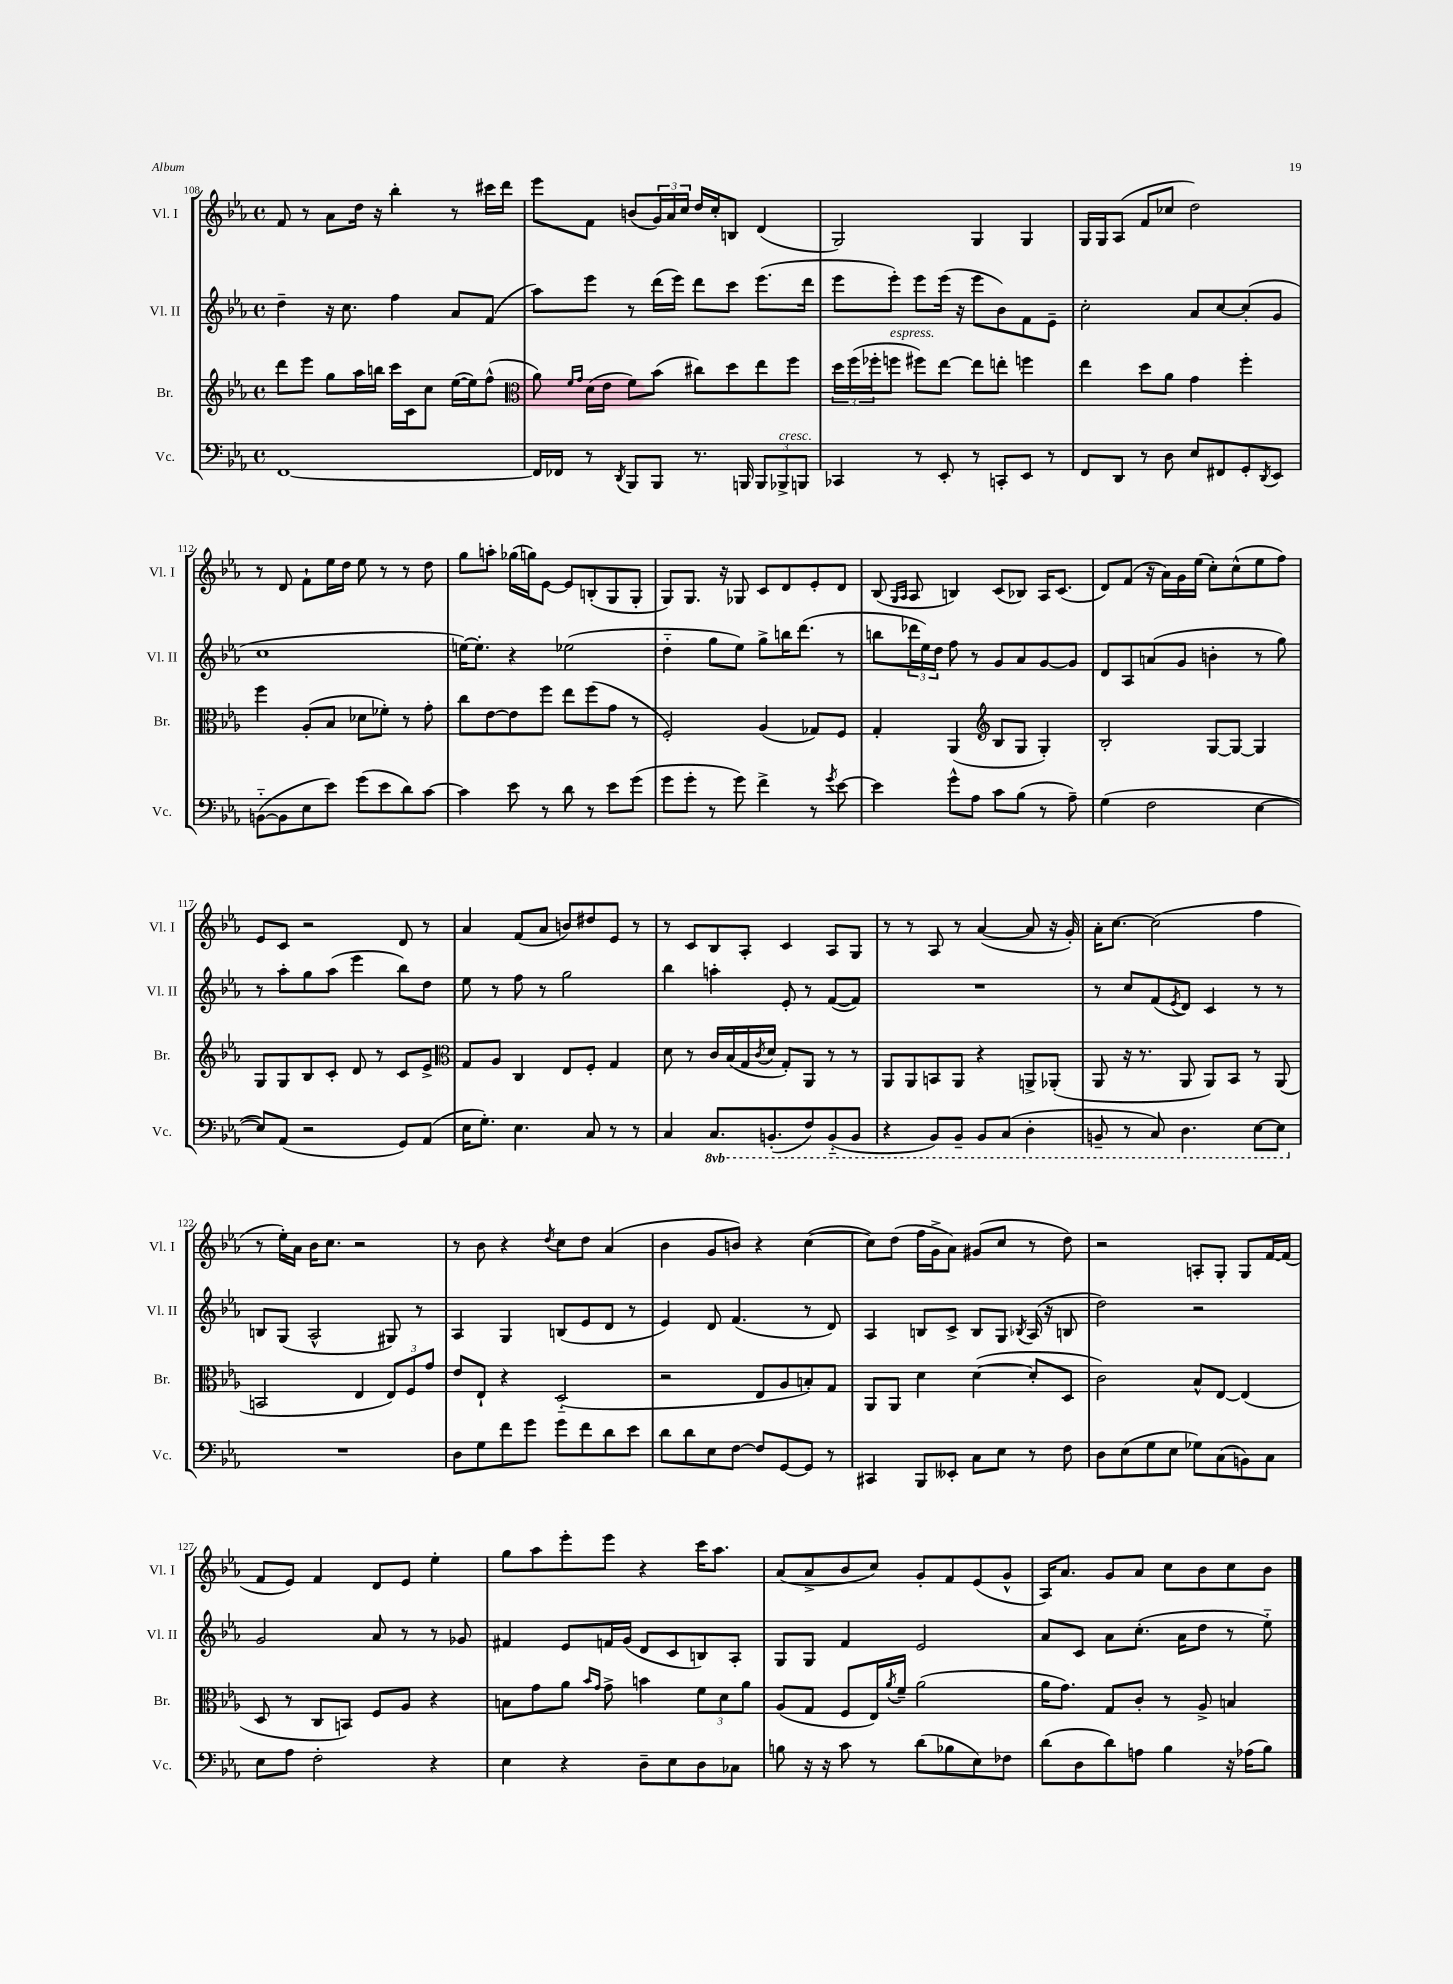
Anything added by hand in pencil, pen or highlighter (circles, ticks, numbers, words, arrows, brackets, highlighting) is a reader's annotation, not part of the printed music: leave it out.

**kern	**kern	**kern	**kern
*staff4	*staff3	*staff2	*staff1
*clefF4	*clefG2	*clefG2	*clefG2
*k[b-e-a-]	*k[b-e-a-]	*k[b-e-a-]	*k[b-e-a-]
*M4/4	*M4/4	*M4/4	*M4/4
*met(c)	*met(c)	*met(c)	*met(c)
[1FF	8ddd	4dd~	8f
.	8eee-	.	8r
.	8gg	16r	8a-
.	.	8.cc	.
.	16aa-	.	16dd
.	16bb	.	16r
.	16ccc	4ff	4bb-'
.	16c	.	.
.	8cc	.	.
.	([16ee-	8a-	8r
.	16ee-])	.	.
.	(8ff^^	(8f	16ccc#
.	.	.	16ddd
=	=	=	=
*	*clefC3	*	*
16FF]	8a-)	8aa-)	8eee-
16FF-	.	.	.
.	16qqf	.	.
.	16qqg	.	.
8r	(16d	8eee-	8f
.	16e-	.	.
8qDD	.	.	.
8BBB-	8f)	8r	(8b
8BBB-	(8b-	(16ddd	24g)
.	.	.	24a-
.	.	16eee-)	.
.	.	.	24cc
8.r	8cc#)	8ddd	16dd
.	.	.	16cc'
.	8dd	8ccc	8B
16BBB	.	.	.
12BBB	8ee-	(8.eee-	(4d
12BBB-^	.	.	.
.	8ff	.	.
12BBB	.	.	.
.	.	16ddd	.
=	=	=	=
4CC-	24dd	8eee-	2G)
.	(24ff	.	.
.	24ff-'	.	.
.	8ff	8eee-')	.
8r	8ff#)	8eee-	.
8EE-'	[8ee-	(16eee-	.
.	.	16r	.
8r	8ee-]	8eee-	4G
8CC'	8ee'	8b-)	.
8EE-	4ff	8f	4G
8r	.	8e-~	.
=	=	=	=
8FF	4ee-	2cc'	16G
.	.	.	16G
8DD	.	.	(8A-
8r	8dd	.	8f
8D	8a-	.	8cc-
8E-	4g	8a-	2dd)
8FF#	.	[8cc	.
8GG'	4ff'	(8cc']	.
8qDD	.	.	.
8EE-	.	8g	.
=	=	=	=
([8BB'~	4ff	1cc	8r
8BB]	.	.	8d
8E-	(8A-'	.	8f`
8e-)	8B-	.	16ee-
.	.	.	16dd
(8g	8d-	.	8ee-
8e-	8f-')	.	8r
8d)	8r	.	8r
[8c	8g'	.	8dd
=	=	=	=
4c]	8cc	[16ee)	8gg
.	.	8.ee']	.
.	[8e-	.	8aa'
8e-	8e-]	4r	(16gg-
.	.	.	16gg)
8r	8ff	.	[8e-
8d	8ee-	(2ee-	8e-]
8r	(8ff	.	(8B'
8e-	8g	.	8G
(8g	8r	.	8G'
=	=	=	=
8g	2F')	4dd'~	8G)
8g'	.	.	8.G
8r	.	8gg	.
.	.	.	16r
8g)	.	8ee-)	8G-
4f^	(4A-	8gg^	8c
.	.	16bb	8d
.	.	(8.ddd	.
8r	8G-)	.	8e-'
8qg	.	.	.
[8e-	8F	8r	8d
=	=	=	=
4e-]	4G'	8bb	(8B-
.	.	.	16qqG
.	.	.	16qqA-
.	.	24ddd-	8A-
.	.	24ee-)	.
.	.	24dd	.
8g^^	(4AA-	8ff	4B)
8A-	.	8r	.
*	*clefG2	*	*
8c	8B-	8g	(8c
(8B-	8G	8a-	8B-)
8r	4G')	[8g	16A-
.	.	.	(8.c
8A-~)	.	8g]	.
=	=	=	=
(4G	2B-'	8d	8d)
.	.	8A-	(8f
2F	.	(8a	16r
.	.	.	16a-)
.	.	8g	16g
.	.	.	(16ee-
.	[8G	4b'	8cc')
.	8G_	.	(8cc^^
[4E-	4G]	8r	8ee-
.	.	8gg)	8ff)
=	=	=	=
8E-])	8G	8r	8e-
(8AA-	8G	8aa-'	8c
2r	8B-	8gg	2r
.	8c'	(8aa-	.
.	8d	4eee-	.
.	8r	.	.
8GG)	8c	8bb-)	8d
(8AA-	8e-^	8dd	8r
=	=	=	=
*	*clefC3	*	*
16E-	8G	8ee-	4a-
8.G')	.	.	.
.	8A-	8r	.
4.E-	4C	8ff	(8f
.	.	8r	8a-
.	8E-	2gg	8b)
8C	8F'	.	8dd#
8r	4G	.	8e-
8r	.	.	8r
=	=	=	=
4C	8d	4bb-	8r
.	8r	.	8c
8.CC	16c	4aa'	8B-
.	(16B-	.	.
.	16G	.	8A-'
.	8qc	.	.
(8.BBB'	16d	.	.
.	8G')	8e-'	4c
8FF)	8AA-	8r	.
(8BBB'~	8r	([8f	8A-
8BBB	8r	8f])	8G
=	=	=	=
4r	8AA-	1r	8r
.	8AA-	.	8r
8BBB-)	8BB	.	8A-
8BBB-~	8AA-	.	8r
8BBB-	4r	.	([4a-
(8CC	.	.	.
4DD'	8AA^	.	8a-]
.	(8AA-'	.	16r
.	.	.	16g')
=	=	=	=
8BBB~	8AA-	8r	16a-'
.	.	.	[8.cc
8r	16r	8cc	.
.	8.r	.	.
8CC)	.	(8f	(2cc]
.	.	8qe-	.
4.DD	8AA-	8d)	.
.	8AA-)	4c	.
.	8BB-	.	.
[8EE-	8r	8r	4ff
8EE-]	(8AA-	8r	.
=	=	=	=
1r	2BB	8B	8r
.	.	(8G	16ee-')
.	.	.	16a-
.	.	2A-^^	16b-
.	.	.	8.cc
.	4E-	.	2r
.	12E-)	8G#)	.
.	12F	.	.
.	.	8r	.
.	12g	.	.
=	=	=	=
8D	8e-	4A-	8r
8G	8E-`	.	8b-
8f	4r	4G	4r
8g	.	.	.
.	.	.	8qdd
8g	(2D'~	(8B	8cc
8f	.	8e-	8dd
8d	.	8d	(4a-
8e-	.	8r	.
=	=	=	=
8d	2r	4e-)	4b-
8d	.	.	.
8E-	.	8d	8g
[8F	.	(4.f	8b)
8F]	8E-	.	4r
[8GG	8A-	.	.
8GG]	8B')	8r	([4cc
8r	8G	8d)	.
=	=	=	=
4CC#	8AA-	4A-	8cc])
.	8AA-	.	(8dd
8BBB-	4d	8B	16ff
.	.	.	16g^
8EE--'	.	8c^	8a-)
8C	([4d	8B	(8g#
8E-	.	8G	8cc
.	.	8qB-	.
8r	8d']	(16A-	8r
.	.	16r	.
8F	8D	8B	8dd)
=	=	=	=
8D	2c)	2dd)	2r
(8E-	.	.	.
8G	.	.	.
8E-	.	.	.
8G-)	8B-^^	2r	8A'
(8C	[8E-	.	8G'
8BB)	(4E-]	.	8G
8C	.	.	[16f
.	.	.	(16f]
=	=	=	=
8E-	8D	2g	8f
8A-	8r	.	8e-)
2F'	8C	.	4f
.	8BB)	.	.
.	8F	8a-	8d
.	8A-	8r	8e-
4r	4r	8r	4ee-'
.	.	8g-	.
=	=	=	=
4E-	8B	4f#	8gg
.	8g	.	8aa-
4r	8a-	8e-	8eee-'
.	16qqb-	.	.
.	16qqg	.	.
.	8g^	16f	8eee-
.	.	(16g	.
8D~	4b	8d	4r
8E-	.	8c	.
8D	12f	8B)	16ccc
.	.	.	8.aa-
.	12d	.	.
8C-	.	8A-'	.
.	12a-	.	.
=	=	=	=
8B	(8A-	8G	(8a-
16r	8G	8G	8a-^
16r	.	.	.
8c	8F	4f	8b-
8r	16E-)	.	8cc)
.	8qa-	.	.
.	16f~	.	.
(8d	(2a-	2e-	8g'
8B-	.	.	8f
8E-)	.	.	(8e-
8F-	.	.	8g^^
=	=	=	=
(8d	16a-	8a-	16A-)
.	8.g)	.	8.a-
8D	.	8c	.
8d)	8G	8a-	8g
8A	8c'	(8.cc'	8a-
4B-	8r	.	8cc
.	.	16a-	.
.	8A-^	8dd	8b-
16r	4B	8r	8cc
(16A-	.	.	.
8B-)	.	8ee-'~)	8b-
==	==	==	==
*-	*-	*-	*-
